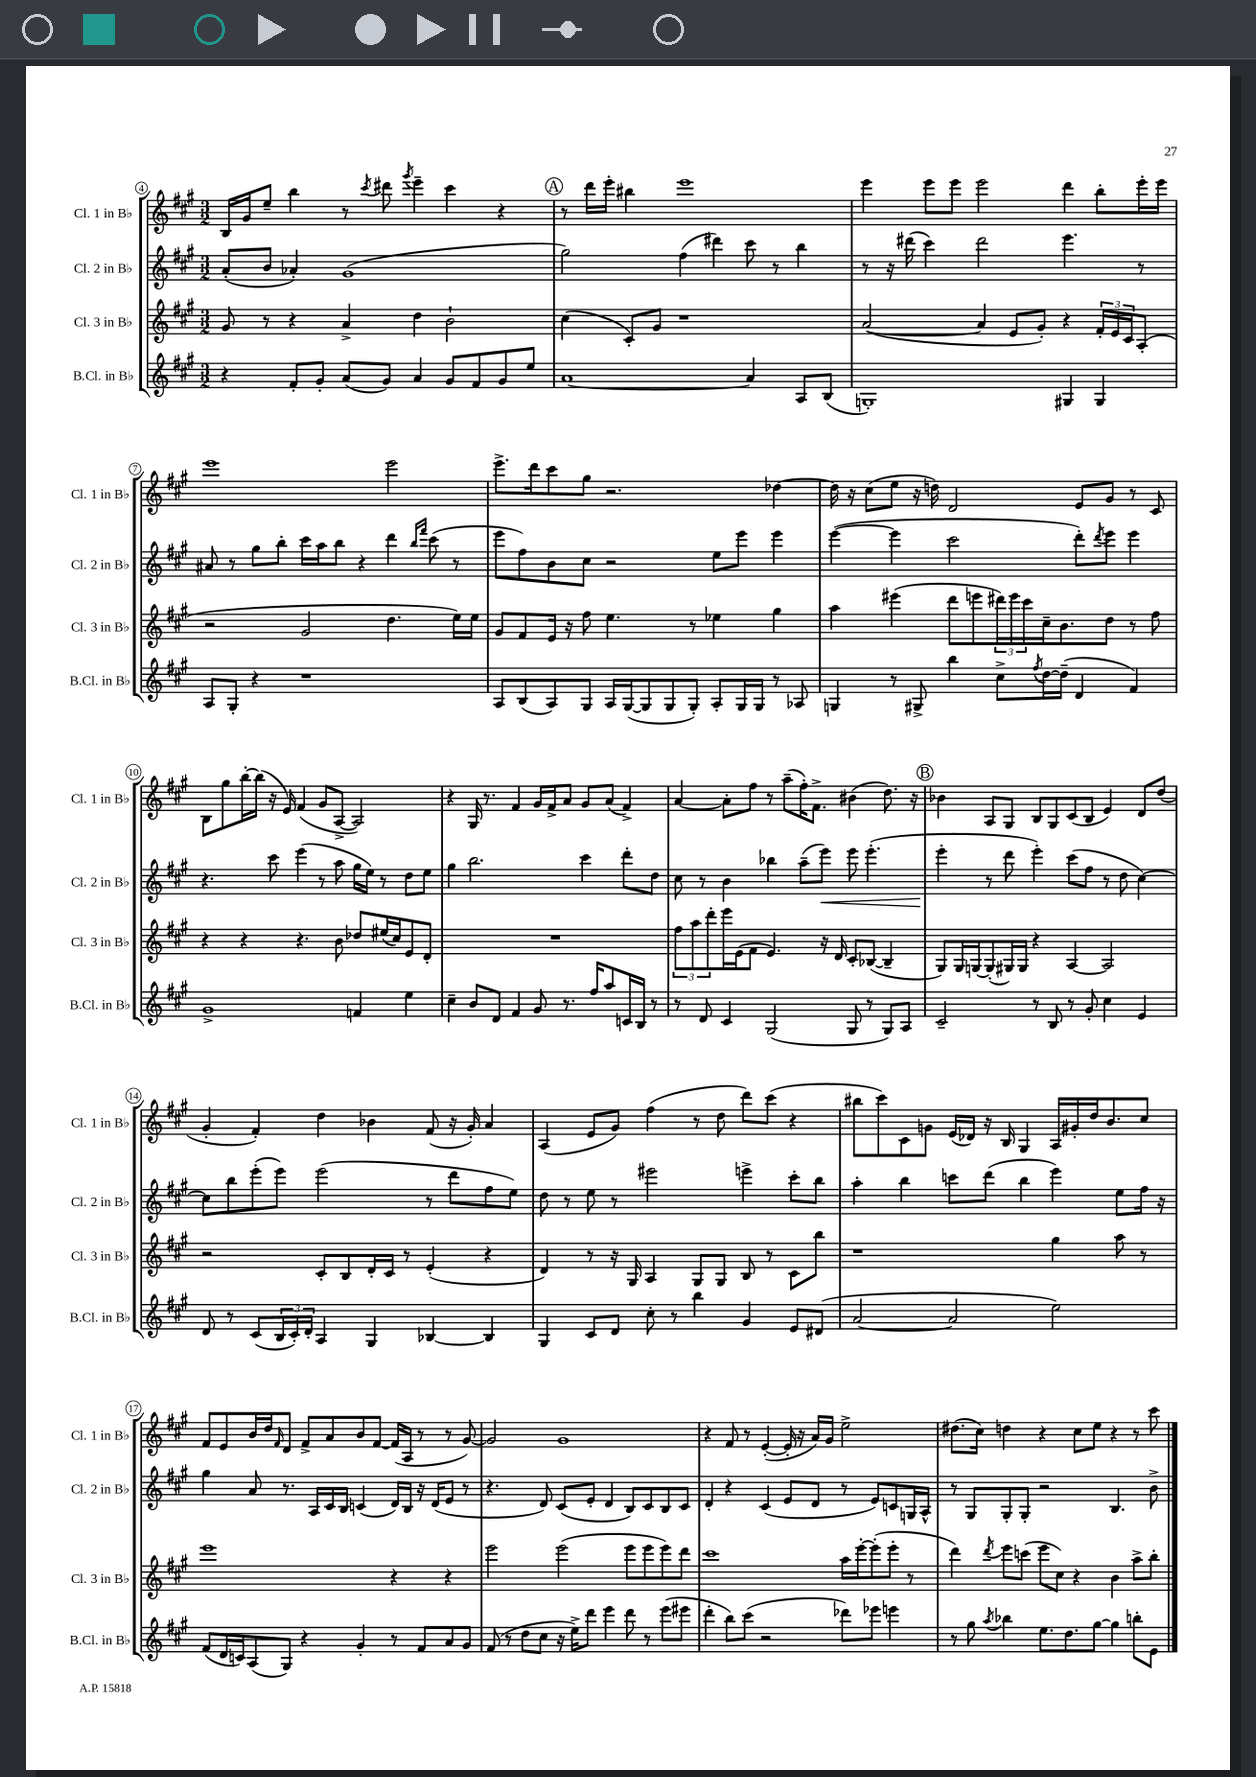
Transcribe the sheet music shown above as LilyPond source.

<<
\new StaffGroup <<
\new Staff = "s0" \with { instrumentName = "Cl. 1 in Bb" shortInstrumentName = "Cl. 1 in Bb" } {
    \clef treble \key a \major \numericTimeSignature \time 3/2
    b16 gis'16 e''8-- b''4 r8 \acciaccatura { cis'''8 } dis'''8 \acciaccatura { gis'''8 } e'''4-- cis'''4 r4 |
    \mark \markup { \circle "A" } r8 d'''16 e'''16-. bis''4 e'''1 |
    e'''4 e'''8 e'''8 e'''2 d'''4 b''8-. e'''16-. e'''16 |
    e'''1 e'''2 |
    e'''8.-> d'''16 cis'''8 gis''8 r2. des''4~ |
    des''16 r16 cis''8( e''8 r16 d''16) d'2 e'8 gis'8 r8 cis'8 |
    b8 gis''8 b''16~-. b''16( r16 e'16) fis'4( gis'8 a8~-> a2) |
    r4 gis16 r8. fis'4 gis'16 fis'16-> a'8 gis'8 a'8( fis'4->) |
    a'4~ a'8-. fis''8 r8 a''8--( fis''16-.) fis'8.-> bis'4( d''8.) r16 |
    \mark \markup { \circle "B" } bes'4 a8 gis8 b8 gis8 cis'8( b8 e'4) d'8 d''8( |
    gis'4-. fis'4-.) d''4 bes'4 fis'8( r16 gis'16-.) a'4 |
    a4( e'8 gis'8) fis''4( r8 d''8 d'''8) cis'''8( r4 |
    bis''8 cis'''8) cis'8 g'8 e'16( des'16) r16 b16 gis4 a16 gis'16-. d''16 b'8. cis''8 |
    fis'8 e'8 b'16 d''16 \grace { fis'16 } d'8 fis'8-> a'8 b'8 fis'8~ fis'16( a16 r8 r8 gis'8~) |
    gis'2 gis'1 |
    r4 fis'8 r8 e'4~-.( e'16-. r16 a'16) gis'16 e''2-> |
    dis''8.( cis''16) d''4 r4 cis''8 e''8 r4 r8 cis'''8 \bar "|." |
}
\new Staff = "s1" \with { instrumentName = "Cl. 2 in Bb" shortInstrumentName = "Cl. 2 in Bb" } {
    \clef treble \key a \major \numericTimeSignature \time 3/2
    a'8-.( b'8 aes'4-.) gis'1( |
    \mark \markup { \circle "A" } gis''2) fis''4( dis'''4) cis'''8 r8 b''4 |
    r8 r16 dis'''16( cis'''4) dis'''2 e'''4. r8 |
    ais'8 r8 gis''8 b''8-. cis'''16 a''16 b''8 r4 d'''4 \grace { b''16 fis'''16 } cis'''8( r8 |
    e'''8 fis''8) b'8 cis''8 r2 e''8 e'''8 e'''4 |
    e'''4~( e'''4 cis'''2 d'''8-.) \acciaccatura { d'''8 } e'''8 e'''4 |
    r4. cis'''8 e'''4( r8 a''8 gis''16 e''16) r8 d''8 e''8 |
    gis''4 b''2. cis'''4 d'''8-. d''8 |
    cis''8 r8 b'4 bes''4 a''8--( e'''8\<) e'''8 e'''4.-.( |
    \mark \markup { \circle "B" } e'''4-.\! r8 d'''8 e'''4-.) cis'''8( fis''8 r8 d''8 cis''4~) |
    cis''8 b''8 e'''8-.( e'''8) e'''2( r8 d'''8 fis''8 e''8) |
    d''8 r8 e''8 r8 eis'''2 e'''4-> cis'''8-. b''8 |
    a''4-. b''4 c'''8 d'''8( b''4 e'''4) e''8 fis''16 r16 |
    gis''4 a'8 r8. a16 cis'16 b16 c'4( d'16) b16 r16 d'16( e'8 r8 |
    r4. d'8) cis'8( e'8-. d'4 b8) cis'8 b8 cis'8 |
    d'4-. r4 cis'4( e'8 d'8 r8 e'8) c'8 g16 a16-^ |
    r8 gis8 gis8-. gis8-. r2 b4. b'8-> \bar "|." |
}
\new Staff = "s2" \with { instrumentName = "Cl. 3 in Bb" shortInstrumentName = "Cl. 3 in Bb" } {
    \clef treble \key a \major \numericTimeSignature \time 3/2
    gis'8 r8 r4 a'4-> d''4 b'2-! |
    \mark \markup { \circle "A" } cis''4( cis'8-.) gis'8 r1 |
    a'2~( a'4 e'8 gis'8-.) r4 \tuplet 3/2 { fis'16-. e'16 cis'16 } a8-.( |
    r2 gis'2 d''4. e''16) e''16 |
    gis'8 fis'8 e'16 r16 fis''8 e''4. r8 ees''4 gis''4 |
    a''4 eis'''4( d'''8 e'''8 \tuplet 3/2 { dis'''16) e'''16 cis'''16 } cis''16-- b'8. d''8 r8 fis''8 |
    r4 r4 r4. b'8 des''8 eis''16( cis''16) e'8 d'8-. |
    R1. |
    \tuplet 3/2 { fis''8 a''8 d'''8-. } e'''16 e'16( fis'8 e'4.) r16 d'16 cis'8-. bes8~( bes4-- |
    \mark \markup { \circle "B" } gis8) gis16 g16~ g8-.( gis16) gis16 r4 a4~ a2 |
    r2 cis'8-. b8 d'16-. cis'16 r8 e'4-.( r4 |
    d'4) r8 r16 gis16 a4 gis8 gis8 b8 r8 cis'8 b''8 |
    r1 gis''4 a''8 r8 |
    e'''1 r4 r4 |
    e'''2 e'''2( e'''8 e'''8 e'''8) d'''8 |
    cis'''1 a''16 e'''16~-. e'''8-.( e'''8-. r8 |
    d'''4) \acciaccatura { d'''8 } e'''8 c'''8( e'''8 cis''8) r4 b'4 a''8-> b''8-. \bar "|." |
}
\new Staff = "s3" \with { instrumentName = "B.Cl. in Bb" shortInstrumentName = "B.Cl. in Bb" } {
    \clef treble \key a \major \numericTimeSignature \time 3/2
    r4 fis'8-. gis'8-. a'8( gis'8) a'4 gis'8 fis'8 gis'8 e''8 |
    \mark \markup { \circle "A" } a'1~ a'4 a8 b8( |
    g1-.) gis4 gis4 |
    a8 gis8-. r4 r1 |
    a8 b8( a8) gis8 a16 gis16~( gis8 gis8 gis8-.) a8-. gis16 gis16 r8 aes8 |
    g4 r8 gis8-> b''4 cis''8-> \acciaccatura { fis''8 } d''16~ d''16--( d'4 fis'4) |
    gis'1-> f'4 e''4 |
    cis''4-- b'8 d'8 fis'4 gis'8 r8. fis''16 a''8 c'16 b16 r8 |
    r8 d'8 cis'4 gis2( gis8 r8 gis8) a8 |
    \mark \markup { \circle "B" } cis'2-- r8 b8 r8 gis'8-. cis''4 e'4 |
    d'8 r8 cis'8( \tuplet 3/2 { b16 cis'16-.) d'16-. } a4 gis4 bes4~ bes4 |
    gis4 cis'8 d'8 cis''8-. r8 b''4 gis'4 e'8 dis'8( |
    a'2~ a'2 e''2) |
    fis'8( d'16 c'16) a8( gis8) r4 gis'4-. r8 fis'8 a'8 gis'8 |
    fis'8( r8 d''8 cis''8 r16 e''16->) d'''8 e'''4 d'''8 r8 e'''8( eis'''8 |
    d'''4-. b''8) cis'''8( r2 des'''8) ees'''8 e'''4 |
    r8 gis''8 \acciaccatura { a''8 } bes''4 e''8. d''8. gis''8~ gis''4 b''8-. e'8 \bar "|." |
}
>>
>>
\layout { \context { \Score currentBarNumber = #4 \override BarNumber.stencil = #(make-stencil-circler 0.1 0.3 ly:text-interface::print) } }
